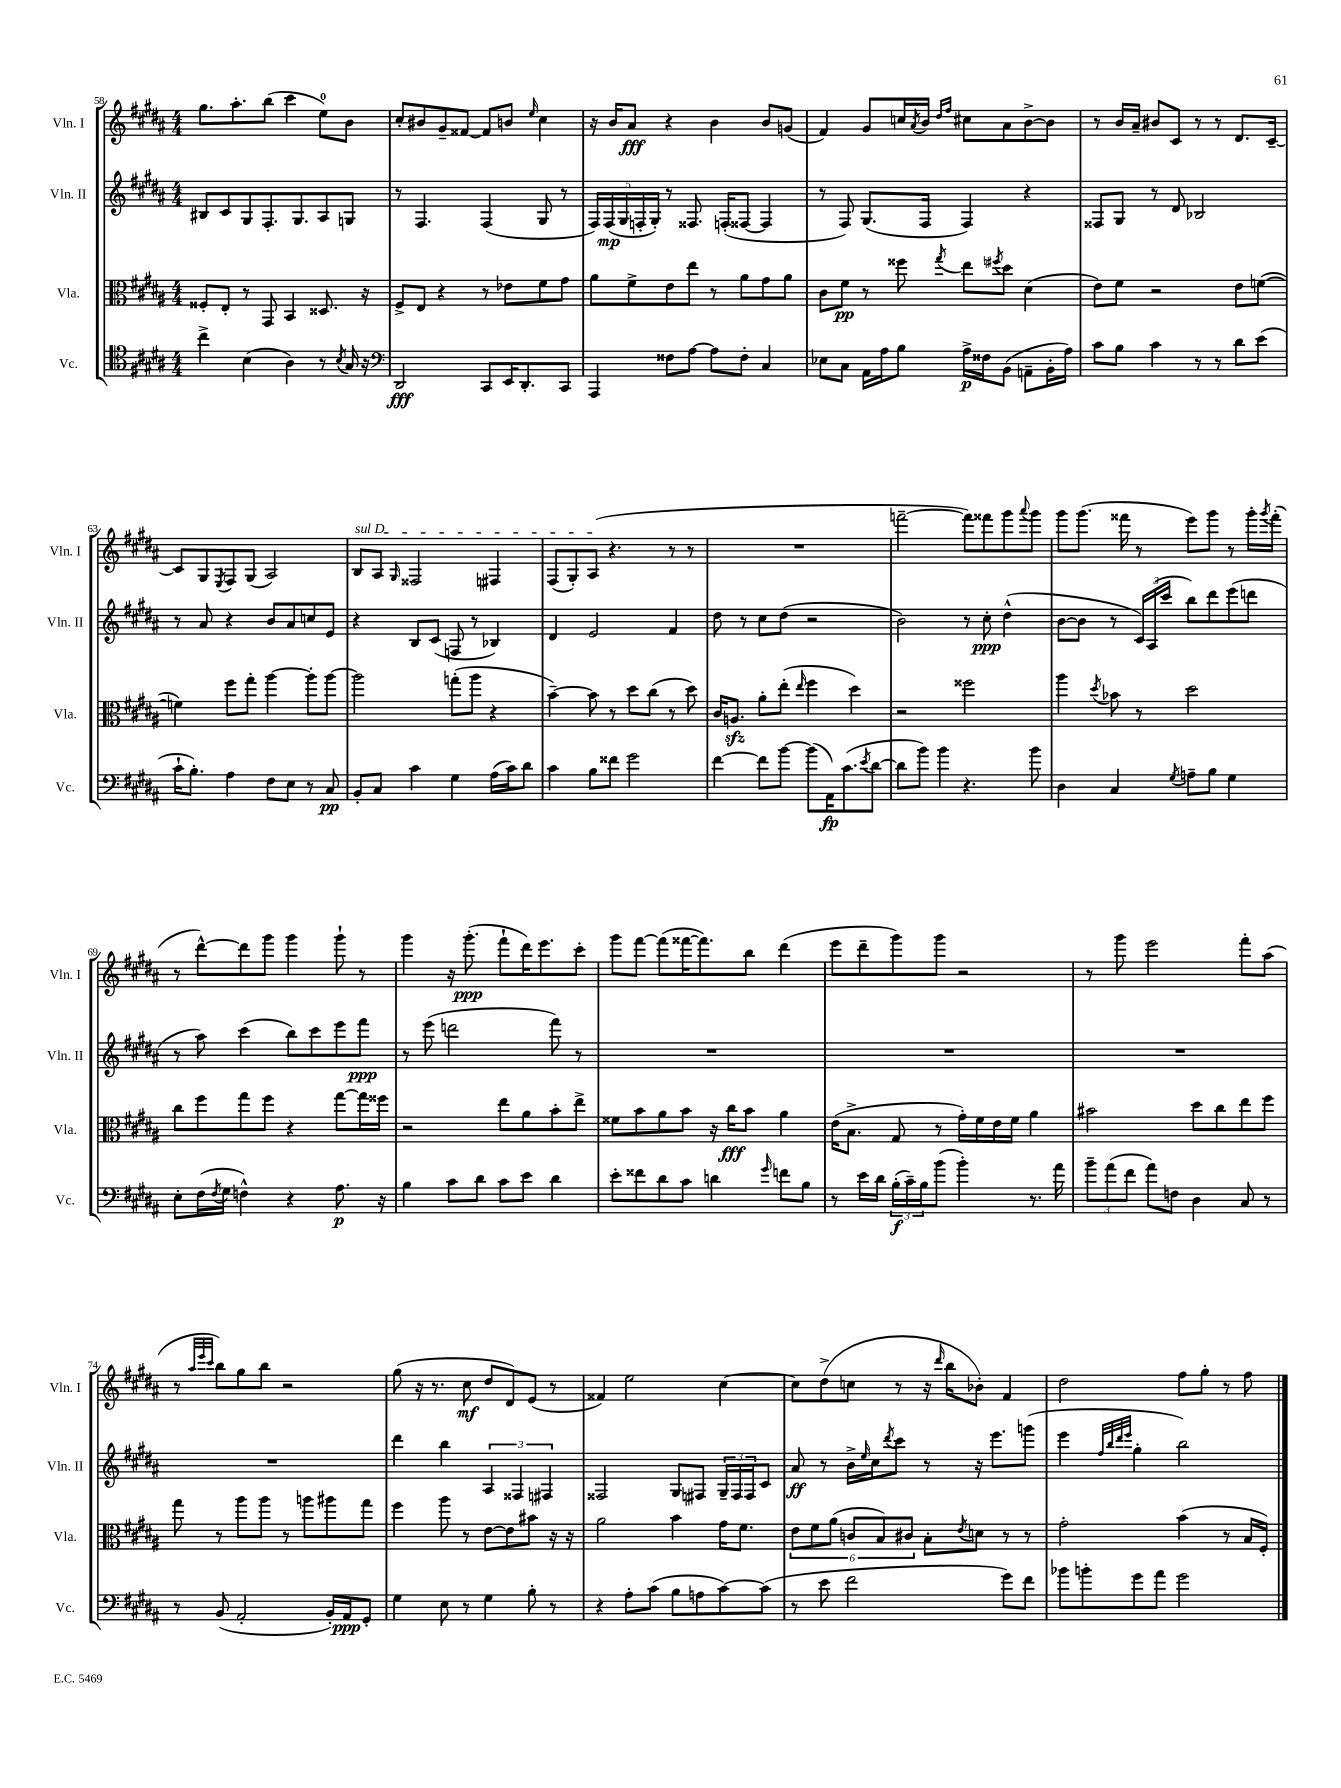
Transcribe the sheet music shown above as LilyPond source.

<<
\new StaffGroup <<
\new Staff = "s0" \with { instrumentName = "Vln. I" shortInstrumentName = "Vln. I" } {
    \clef treble \key b \major \numericTimeSignature \time 4/4
    gis''8. ais''8.-. b''8( cis'''4 e''8-0) b'8 |
    cis''8-. bis'8 gis'8-- fisis'8~ fisis'8 b'8 \grace { e''16 } cis''4 |
    r16 b'16 ais'8\fff r4 b'4 b'8 g'8( |
    fis'4) gis'8 c''16 \acciaccatura { ais'8 } b'16 \grace { dis''16 fis''16 } cis''8 ais'8 b'8~-> b'8 |
    r8 b'16 ais'16-- bis'8 cis'8 r8 r8 dis'8. cis'16~-- |
    cis'8 gis8 \acciaccatura { e8 } fis8 gis8( ais2) |
    \once \override TextSpanner.bound-details.left.text = \markup { \italic "sul D" } b8\startTextSpan ais8 \grace { gis16 } fisis2 fis4 |
    fis8( gis8-.) ais8\stopTextSpan( r4. r8 r8 |
    R1 |
    f'''2~-- f'''8) fisis'''8 gis'''8 \appoggiatura { ais'''8 } gis'''8 |
    gis'''8 gis'''8.( fisis'''16 r8 e'''8) gis'''8 r8 gis'''16-. \acciaccatura { gis'''8 } fisis'''16-.( |
    r8 dis'''8~-^) dis'''8 gis'''8 gis'''4 gis'''8-! r8 |
    gis'''4 r16 gis'''8.-.\ppp( fis'''8-! dis'''16) e'''8. cis'''8-. |
    gis'''8 fis'''8~ fis'''8( fisis'''16~ fisis'''8.) b''8 dis'''4( |
    e'''8 dis'''8-- gis'''8) gis'''8 r2 |
    r8 gis'''8 e'''2 fis'''8-. ais''8( |
    r8 \grace { ais''32 e'''32 cis'''32 } b''8) gis''8 b''8 r2 |
    gis''8( r16 r8. cis''8\mf dis''8 dis'8) e'8( r8 |
    fisis'4) e''2 cis''4~ |
    cis''8 dis''8->( c''8 r8 r16 \grace { dis'''16 } b''16 bes'8-.) fis'4 |
    dis''2 fis''8 gis''8-. r8 fis''8 \bar "|." |
}
\new Staff = "s1" \with { instrumentName = "Vln. II" shortInstrumentName = "Vln. II" } {
    \clef treble \key b \major \numericTimeSignature \time 4/4
    bis8 cis'8 gis8 fis8.-. gis8. ais8 g8 |
    r8 fis4. fis4( gis8 r8 |
    \tuplet 5/4 { fis16) fis16\mp( gis16 f16-. gis16-.) } r8 fisis8. f16-.( fisis8~ fisis4 |
    r8 fis8) gis8.( fis16 fis4) r4 |
    fisis8 gis8 r8 dis'8 bes2 |
    r8 ais'8 r4 b'8 ais'8 c''8 e'8 |
    r4 b8 cis'8( f8 r8 bes4) |
    dis'4 e'2 fis'4 |
    dis''8 r8 cis''8 dis''8( r2 |
    b'2) r8 cis''8-.\ppp dis''4-^( |
    b'8~ b'8 r8 \tuplet 3/2 { cis'16) ais16( cis'''16 } b''8) dis'''8 e'''8( d'''8 |
    r8 ais''8) cis'''4( b''8) cis'''8 e'''8 fis'''8\ppp |
    r8 e'''8( d'''2 fis'''8) r8 |
    R1 |
    R1 |
    R1 |
    R1 |
    dis'''4 b''4 \tuplet 3/2 { ais4 fisis4 fis4 } |
    fisis2 gis8 fis8 \tuplet 3/2 { gis16-- fis16 fis16 } cis'8 |
    ais'8\ff r8 b'16-> \grace { e''16 } cis''16 \acciaccatura { dis'''8 } cis'''8 r8 r16 e'''8. g'''8( |
    e'''4 \grace { fis''32 b''32 dis'''32 e'''32 } gis''4-. b''2) \bar "|." |
}
\new Staff = "s2" \with { instrumentName = "Vla." shortInstrumentName = "Vla." } {
    \clef alto \key b \major \numericTimeSignature \time 4/4
    fisis8-. e8-. r8 gis,8 b,4 disis8. r16 |
    fis8-> e8 r4 r8 ees'8 fis'8 gis'8 |
    ais'8 fis'8-> e'8 e''8 r8 ais'8 gis'8 ais'8 |
    cis'8 fis'8\pp r8 fisis''8 \acciaccatura { gis''8 } e''8 \acciaccatura { fis''8 } dis''8 dis'4( |
    e'8) fis'8 r2 e'8 f'8~( |
    f'4) fis''8 gis''8-. ais''4~ ais''8-. ais''8~ |
    ais''2 g''8-.( ais''8 r4 |
    b'4~--) b'8 r8 dis''8 cis''8( r8 dis''8) |
    cis'16 a8.\sfz ais'8-. e''8-.( \grace { e''16 } fis''4 dis''4) |
    r2 fisis''2 |
    ais''4 \acciaccatura { dis''8 } bes'8 r8 dis''2 |
    cis''8 fis''8 gis''8 fis''8 r4 gis''8~ gis''16 fisis''16 |
    r2 e''8 ais'8 b'8-. e''8-> |
    fisis'8 b'8 ais'8 b'8 r16 cis''16\fff b'8 ais'4 |
    e'16( b8.-> gis8 r8 gis'16-.) fis'16 e'16 fis'16 ais'4 |
    bis'2 dis''8 cis''8 e''8 fis''8 |
    gis''8 r8 ais''8 ais''8 r8 a''8 ais''8 gis''8 |
    fis''4 ais''8 r8 e'8~ e'8 bis'8 r16 r16 |
    ais'2 b'4 gis'16 fis'8. |
    \tuplet 6/4 { e'8 fis'8 ais'8( c'8 b8) cis'8 } b8-. \acciaccatura { e'8 } d'8 r8 r8 |
    gis'2-. b'4( r8 b16 fis16-.) \bar "|." |
}
\new Staff = "s3" \with { instrumentName = "Vc." shortInstrumentName = "Vc." } {
    \clef tenor \key b \major \numericTimeSignature \time 4/4
    cis''4-> b4( ais4) r8 \acciaccatura { b8 } gis16 r16 |
    \clef bass dis,2\fff cis,8 e,16 dis,8.-. cis,8 |
    ais,,4 fisis8 ais8~ ais8 fisis8-. cis4 |
    ees8 cis8 ais,16 ais16 b8 ais16->\p fisis16 b,8( a,8-- b,16-. ais16) |
    cis'8 b8 cis'4 r8 r8 dis'8 e'8( |
    cis'16-! b8.-.) ais4 fis8 e8 r8 cis8\pp |
    b,8-. cis8 cis'4 gis4 ais16( cis'16) dis'8 |
    cis'4 b8 fisis'8 gis'2 |
    fis'4~ fis'8 b'8~ b'8( ais,16\fp) cis'8.( \acciaccatura { e'8 } dis'8~ |
    dis'8 b'8) b'4 r4. b'8 |
    dis4 cis4 \acciaccatura { gis8 } a8-- b8 gis4 |
    e8-. fis16( \acciaccatura { fis8 } gis16 f4-^) r4 ais8.\p r16 |
    b4 cis'8 dis'8 cis'8 e'8 dis'4 |
    e'8-. fisis'8 dis'8 cis'8 d'4 \grace { gis'16 } f'8 b8 |
    r8 e'16 dis'16 \tuplet 3/2 { b16-.\f( cis'16--) b16 } b'8( b'4-.) r8. ais'16 |
    \tuplet 3/2 { b'8-- ais'8( fis'8 } ais'8) f8 dis4 cis8 r8 |
    r8 b,8( ais,2-. b,16-.) ais,16\ppp gis,8-. |
    gis4 e8 r8 gis4 b8-. r8 |
    r4 ais8-. cis'8( b8 a8 cis'8~) cis'8( |
    r8 e'8 fis'2 gis'8) fis'8 |
    bes'8 b'8-. gis'8 ais'8 gis'2 \bar "|." |
}
>>
>>
\layout { \context { \Score currentBarNumber = #58 } }
